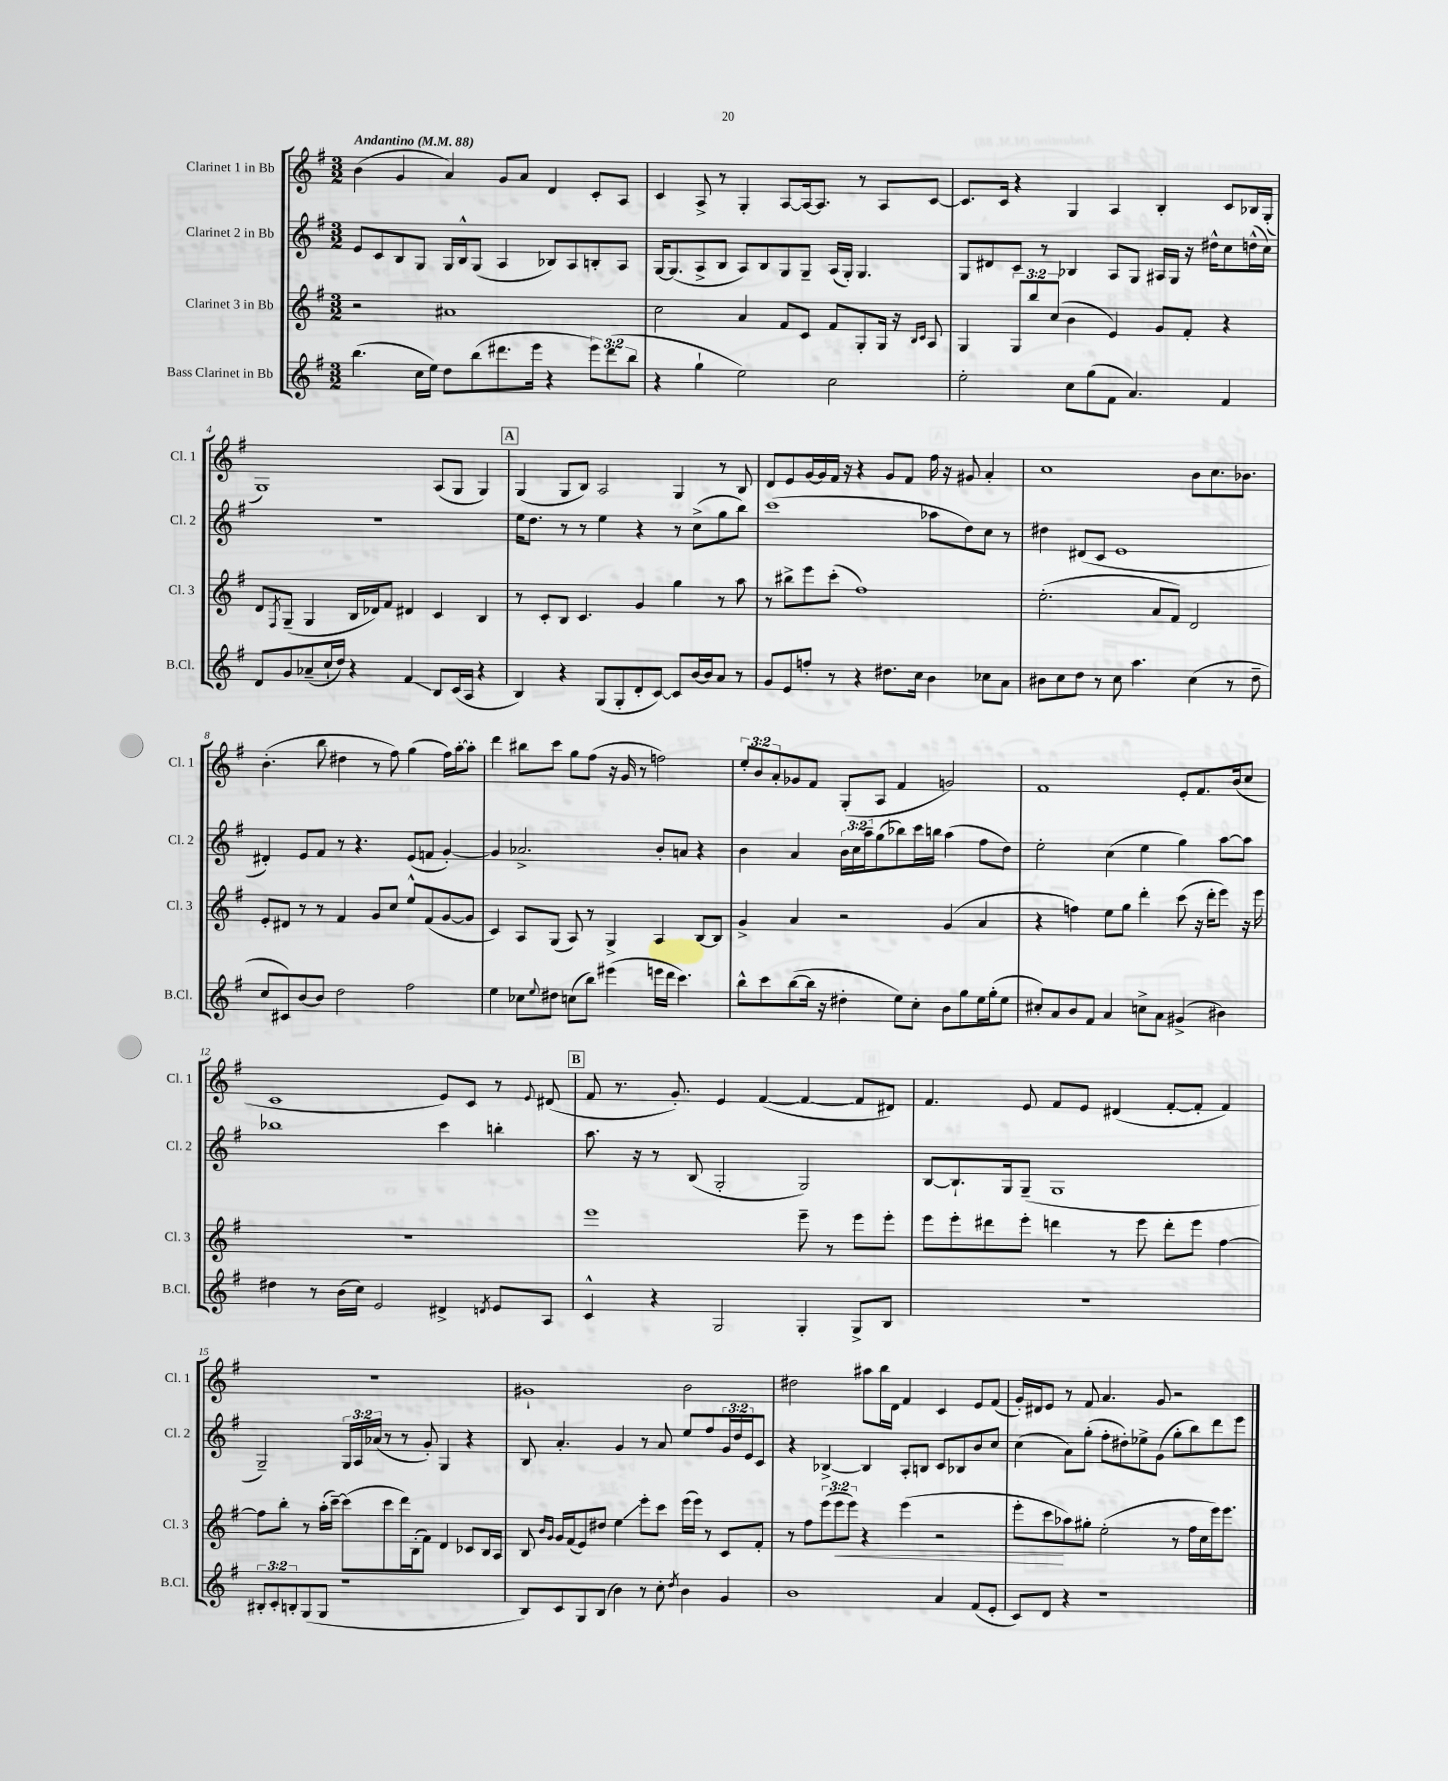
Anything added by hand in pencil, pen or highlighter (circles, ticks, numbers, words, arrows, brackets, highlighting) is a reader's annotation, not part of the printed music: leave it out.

**kern	**kern	**kern	**kern
*staff4	*staff3	*staff2	*staff1
*clefG2	*clefG2	*clefG2	*clefG2
*k[f#]	*k[f#]	*k[f#]	*k[f#]
*M3/2	*M3/2	*M3/2	*M3/2
*MM88	*MM88	*MM88	*MM88
(4.bb	2r	8e	(4b
.	.	8c	.
.	.	8B	4g
16cc	.	8G	.
16ee)	.	.	.
8dd	1a#	16G	4a)
.	.	16B^^	.
(8bb	.	(8G	.
8.ddd#	.	4A	8g
.	.	.	8a
16eee	.	.	.
4r	.	8B-)	4d
.	.	8A	.
12eee)	.	8B'	8c'
(12ddd#	.	.	.
.	.	8A	8A
12bb	.	.	.
=	=	=	=
4r	2cc	[16G	4c
.	.	(8.G]	.
4gg`	.	8A^	8A^
.	.	8B	8r
2ee)	4a	8A)	4G'
.	.	8B	.
.	8f#	8G	[8A
.	8c	8G~	16A_
.	.	.	8.A]
2cc	8f#	(16A	.
.	.	16G')	.
.	8G'	4.G	8r
.	16G	.	8A
.	16r	.	.
.	16qqB	.	.
.	16qqc	.	.
.	8A	.	[8c
=	=	=	=
2ee'	4G	8G	8.c]
.	.	8d#	.
.	.	.	16c
.	12G	8c	4r
.	12bb	.	.
.	.	8r	.
.	(12cc	.	.
8cc	4b	4B-	4G
(8gg	.	.	.
8f#	4e)	8A	4A
4.a)	.	8G	.
.	8g	16A#	4B'
.	.	16G	.
.	8f#'	16r	.
.	.	16dd#^^	.
4f#	4r	8cc	8c
.	.	(16dd^^	16B-
.	.	16cc)	(16G'
=	=	=	=
8d	8d	1.r	1G)
.	8qF#	.	.
8g	(8G~	.	.
(8a-~	4G	.	.
16cc`	.	.	.
16dd)	.	.	.
4r	16B	.	.
.	16d-)	.	.
.	8f#	.	.
4f#	4d#	.	.
8B	4c	.	(8A
(16c	.	.	8G
16A	.	.	.
4r	4B	.	4G)
=	=	=	=
4B)	8r	16ee	(4G
.	.	8.dd	.
.	8c'	.	.
4r	8B	8r	8G
.	4.c	8r	8B)
(8G	.	4ee	2A
8G'	.	.	.
8d'	4g	4r	.
[8c)	.	.	.
8c]	4gg	8r	4G
[16b	.	(8cc^	.
16b]	.	.	.
8a	8r	8gg	8r
8r	8aa	8bb)	8B
=	=	=	=
8g	8r	(1ccc	8d
8e	8bb#^	.	8e
8ff'	8eee	.	[16g
.	.	.	16g]
8r	(8ccc'	.	16f#
.	.	.	16r
4r	1ff#)	.	4r
8.dd#	.	.	8g
.	.	.	8f#
16cc	.	.	.
4b	.	8aa-	16ff#
.	.	.	16r
.	.	8dd)	8g#
8cc-	.	8cc	4a'
8a	.	8r	.
=	=	=	=
8b#	(2.ee'	4dd#	1cc
8cc	.	.	.
8dd	.	(8d#	.
8r	.	8c	.
8cc	.	1e	.
4.aa	.	.	.
.	8a	.	.
.	8f#)	.	.
(4cc	2d	.	8b
.	.	.	8.cc
8r	.	.	.
.	.	.	8.b-
8dd~	.	.	.
=	=	=	=
8cc	8e'	4d#')	(4.b'
8c#)	8d#	.	.
[8b	8r	8e	.
8b]	8r	8f#	8bb
2dd	4f#	8r	4dd#
.	.	4.r	.
.	8g	.	8r
.	8cc	.	8ff#)
2ff#	8ee^^	(8e	(4gg
.	(8f#	8f	.
.	[8g	[4g')	16ff#)
.	.	.	[16aa'
.	8g]	.	8aa']
=	=	=	=
4ee	4c)	4g]	4ddd
8cc-	8A	2.a-^	8bb#
8qqee	.	.	.
8dd#	(8G	.	8ccc
(8cc	8A)	.	8gg
8bb)	8r	.	(8ff#
(4eee#	4G^	.	16r
.	.	.	16g
.	.	.	8r
16eee	4A	8b'	2ff)
16ddd	.	.	.
4.ccc)	.	8a	.
.	[8B	4r	.
.	8B]	.	.
=	=	=	=
8bb^^	4g^	4b	12ee'
.	.	.	12b
8ccc	.	.	.
.	.	.	12a'
([8bb	4a	4a	8g-
16bb]	.	.	8f#
16r	.	.	.
4dd#'	2r	24b	(8G'
.	.	24cc	.
.	.	24aa~	.
.	.	(8gg	8A
8ee)	.	8bb-)	4f#
8cc'	.	16ccc	.
.	.	16bb	.
8b	(4g	(4aa	2g)
8gg	.	.	.
16ee	4a	8ff#	.
(16gg'	.	.	.
8ee	.	8dd)	.
=	=	=	=
8cc#')	4r	2ee'	1f#
8a	.	.	.
8b	4ff)	.	.
8f#	.	.	.
4a	8ee	(4cc	.
.	8gg	.	.
8cc^	4ddd'	4ee	.
8a	.	.	.
(4g#^	(8ccc	4gg)	8e'
.	16r	.	8.f#
.	16ddd'	.	.
4b#)	8eee)	[8aa	.
.	.	.	(16b
.	16r	8aa]	8cc
.	16eee	.	.
=	=	=	=
4dd#	1.r	1bb-	1c
8r	.	.	.
(16b	.	.	.
16cc)	.	.	.
2e	.	.	.
4d#^	.	4ccc	8e)
.	.	.	8c
8qd	.	.	.
8e	.	4bb'	8r
.	.	.	8qqe
8A	.	.	(8d#
=	=	=	=
4c^^	1eee	8.aa	8f#
.	.	.	8.r
.	.	16r	.
4r	.	8r	.
.	.	.	8.g')
.	.	(8B	.
2G	.	2G'	4e
.	.	.	([4f#
4G'	8eee~	2G)	4f#_
.	8r	.	.
8G^	8eee	.	8f#]
8B	8eee'	.	8d#)
=	=	=	=
1.r	8eee	[8B	4.f#
.	8eee'	8.B`]	.
.	8ddd#	.	.
.	.	16G	.
.	8eee'	(8G~	8e
.	4ddd	1G	8f#
.	.	.	8e
.	8r	.	(4d#
.	8eee	.	.
.	8ddd'	.	[8f#'
.	8eee	.	8f#']
.	[4ff#	.	4f#)
=	=	=	=
12B#'	8ff#]	2G~)	1.r
12c'	.	.	.
.	8bb'	.	.
12B'	.	.	.
(8G	8r	.	.
8G	(16aa'	.	.
.	[16ccc~)	.	.
1r	(8ccc]	24G	.
.	.	24A	.
.	.	(24a-	.
.	8ccc	8r	.
.	16ddd)	8r	.
.	(16B'	.	.
.	8f#)	8g')	.
.	4d	4G	.
.	8c-	4r	.
.	16B	.	.
.	16A	.	.
=	=	=	=
8B)	8B	8B	1g#`
.	16qqb	.	.
.	16qqg	.	.
8c	16g	4.a'	.
.	(16f#	.	.
8G	8e)	.	.
(8B	8dd#	.	.
4b)	4ee	4g	.
8r	8eee'	8r	.
8cc'	8ccc	8a	.
8qdd	.	.	.
4b	(16eee	8ee	2b
.	16eee)	.	.
.	8r	8ff#	.
4g	8c	24g	.
.	.	24dd	.
.	.	24e	.
.	8f#'	8c	.
=	=	=	=
1b	8r	4r	2dd#
.	8ff#	.	.
.	(12eee	[4B-^	.
.	12eee	.	.
.	12eee)	.	.
.	4r	4B-]	8aa#
.	.	.	16bb
.	.	.	16d
.	(4eee	8A'	4f#
.	.	8B	.
4a	2r	8c	4c
.	.	8B-	.
(8f#	.	8b	8e
8e'	.	8cc	(8f#
=	=	=	=
8c)	8eee'	(4cc	16g')
.	.	.	16d#
8d	8ccc	.	8e
4r	8aa-)	8a)	8r
.	8gg#'	(8gg'	8f#
1r	(2ee'	8ff#'	4.a
.	.	8dd#')	.
.	.	8ee-^	.
.	.	(8g	8g
.	8r	8gg'	2r
.	16ff#	8bb)	.
.	16cc	.	.
.	16eee)	8ddd	.
.	8.eee	.	.
.	.	8eee	.
==	==	==	==
*-	*-	*-	*-
